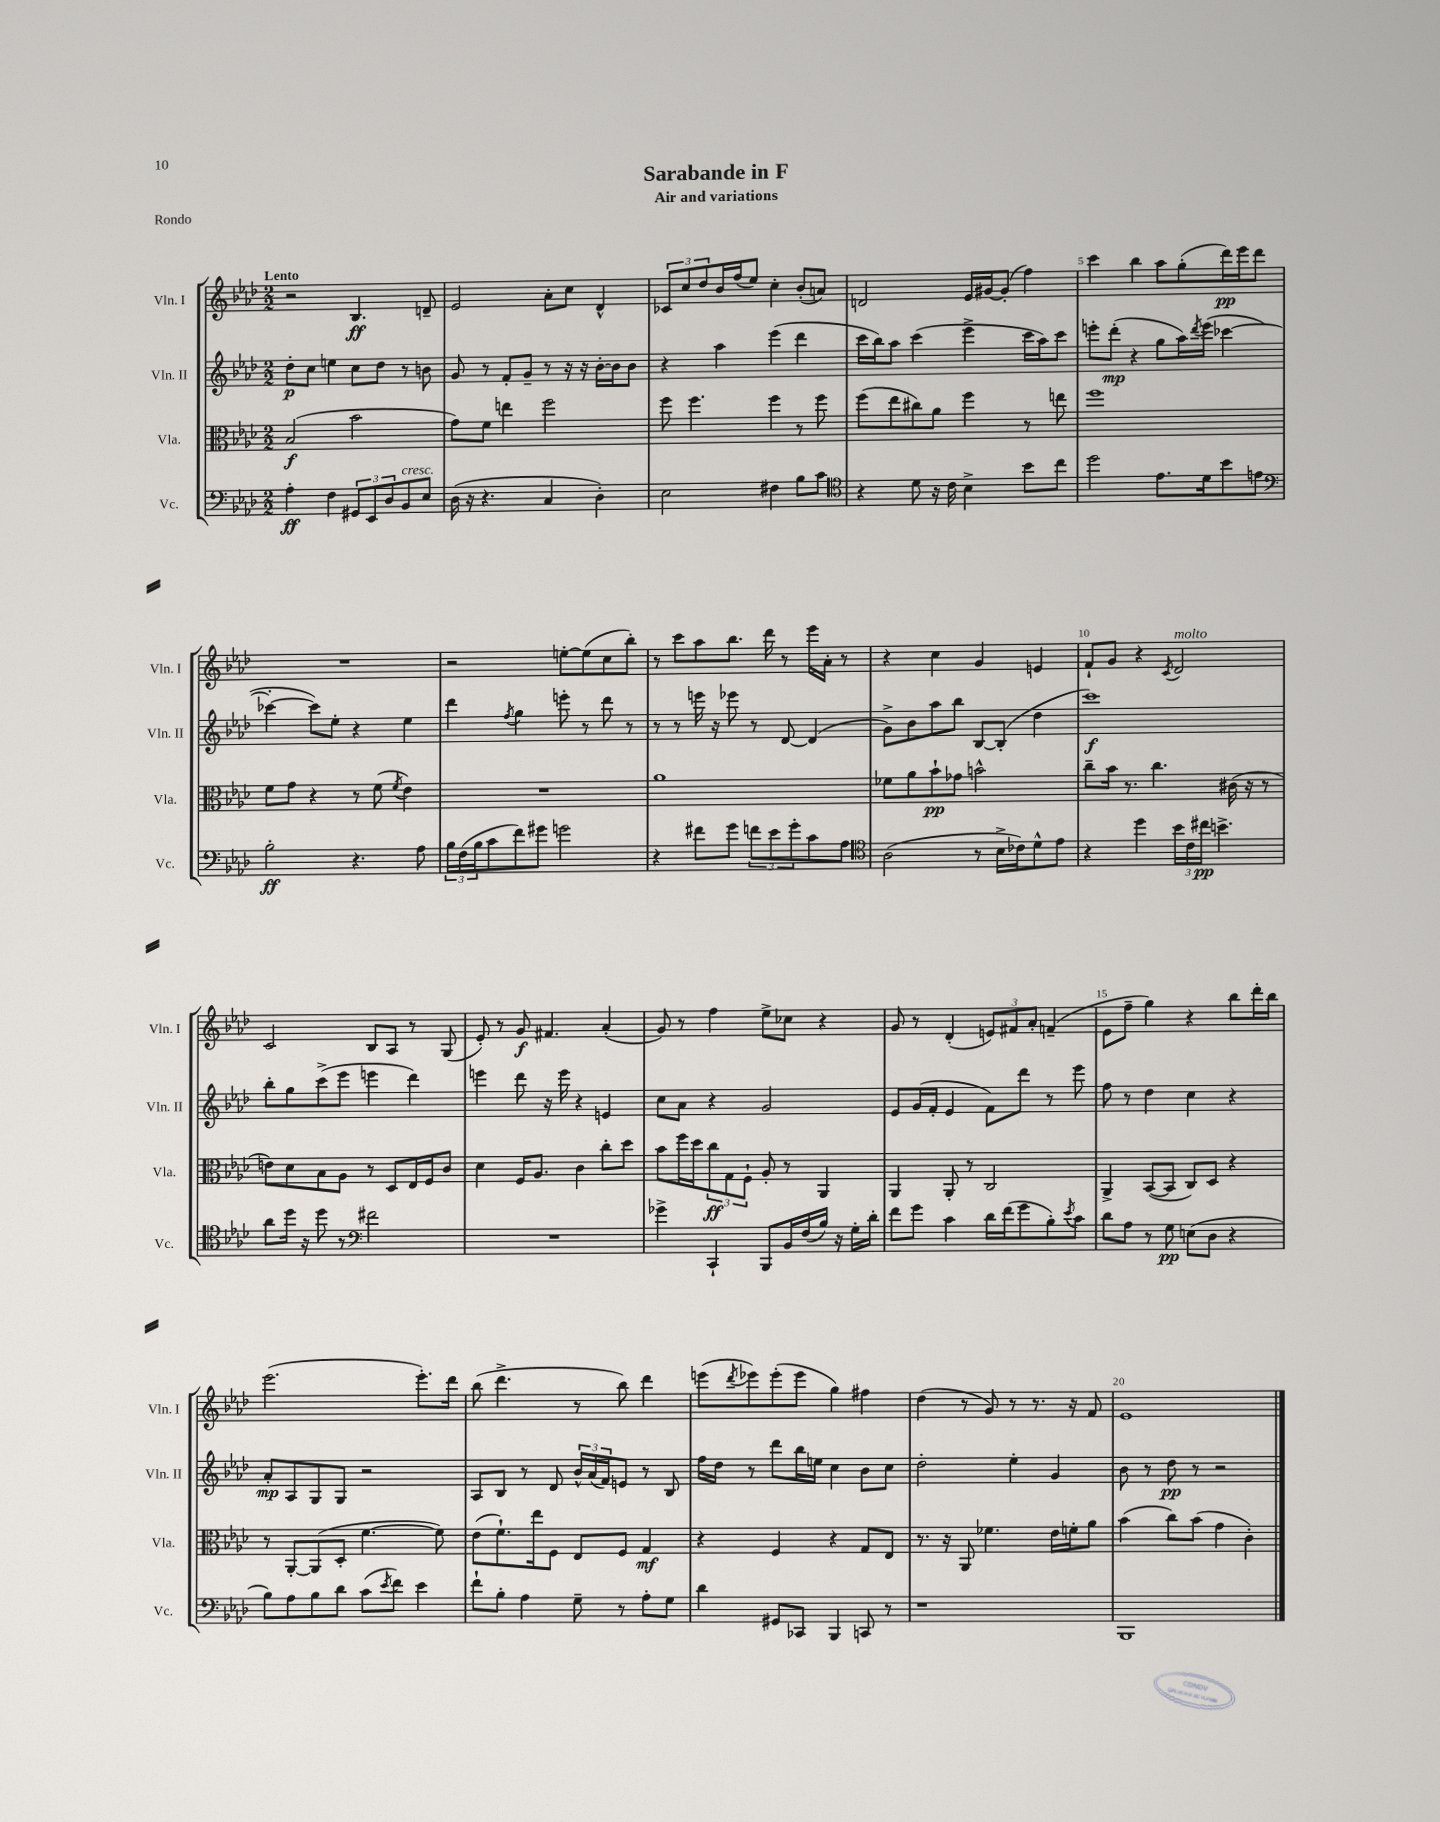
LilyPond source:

\header { title = "Sarabande in F" subtitle = "Air and variations" piece = "Rondo" }
<<
\new StaffGroup <<
\new Staff = "s0" \with { instrumentName = "Vln. I" shortInstrumentName = "Vln. I" } {
    \clef treble \key aes \major \numericTimeSignature \time 2/2 \tempo "Lento"
    r2 bes4.\ff d'8-- |
    ees'2 aes'8-. c''8 des'4-^ |
    \tuplet 3/2 { ces'8 c''8 des''8 } bes'16 f''16( ees''8) c''4-. bes'8-.( a'8) |
    d'2 ees'16 gis'16~ gis'8-.( f''4) |
    c'''4 bes''4 aes''8 g''8-.( des'''16\pp) ees'''16 des'''8 |
    R1 |
    r2 e''8~-. e''8( c''8 bes''8-.) |
    r8 c'''8 aes''8 bes''8. des'''16 r8 ees'''16 aes'16-. r8 |
    r4 c''4 g'4 e'4 |
    f'8-! g'8 r4 \acciaccatura { c'8 } des'2^\markup { \italic "molto" } |
    c'2 bes8 aes8 r8 g8( |
    ees'8-.) r8 g'8\f fis'4. aes'4-.( |
    g'8) r8 f''4 ees''8-> ces''8 r4 |
    g'8 r8 des'4-.( \tuplet 3/2 { e'8) fis'8 aes'8-. } f'4--( |
    ees'8 f''8-- g''4) r4 bes''8 des'''16-. bes''16 |
    ees'''2.( ees'''8.-.) des'''16 |
    bes''8( des'''4.-> r8 bes''8) des'''4 |
    e'''8( \acciaccatura { des'''8 } ees'''8) ees'''8-.( ees'''8 g''4) fis''4 |
    des''4( r8 g'8) r8 r8. r16 f'8 |
    ees'1 \bar "|." |
}
\new Staff = "s1" \with { instrumentName = "Vln. II" shortInstrumentName = "Vln. II" } {
    \clef treble \key aes \major \numericTimeSignature \time 2/2
    des''8-.\p c''8 e''4 c''8 des''8 r8 b'8 |
    g'8 r8 f'8-. g'8-- r8 r16 r16 bes'16~-. bes'16 bes'8 |
    r4 aes''4 ees'''4( des'''4 |
    c'''16 bes''16) aes''8 c'''4( ees'''4-> c'''16 aes''16) c'''8 |
    e'''8-. des'''8-.\mp( r4 g''8 aes''16) \acciaccatura { des'''8 } e'''16( ces'''4~ |
    ces'''4~-. ces'''8) ees''8-. r4 ees''4 |
    des'''4 \acciaccatura { f''8 } g''4 e'''8-. r8 des'''8 r8 |
    r8 r8 e'''16 r16 ees'''8 r8 des'8~ des'4( |
    g'8->) bes'8 aes''8 bes''8 bes8~ bes8-.( des''4 |
    c'''1\f) |
    bes''8-. g''8 c'''8->( ees'''8 e'''4 des'''4) |
    e'''4 des'''8 r16 e'''16 r4 e'4 |
    c''8 aes'8 r4 g'2 |
    ees'8 g'16( f'16-. ees'4 f'8) des'''8 r8 ees'''8 |
    f''8 r8 des''4 c''4 r4 |
    aes'8-.\mp aes8 g8 g8 r2 |
    aes8 bes8 r8 des'8 \tuplet 3/2 { bes'16-^ aes'16( f'16) } e'8 r8 bes8 |
    f''16 des''16 r8 des'''8 bes''16 e''16 c''4 bes'8 c''8 |
    des''2-. ees''4-. g'4 |
    bes'8 r8 des''8\pp r8 r2 \bar "|." |
}
\new Staff = "s2" \with { instrumentName = "Vla." shortInstrumentName = "Vla." } {
    \clef alto \key aes \major \numericTimeSignature \time 2/2
    bes2\f( bes'2 |
    g'8) f'8 e''4 f''2 |
    f''8 f''4. f''4 r8 f''8 |
    f''8( ees''8 cis''8) aes'8 f''4 r8 e''8 |
    f''1 |
    f'8 g'8 r4 r8 f'8( \acciaccatura { f'8 } ees'4) |
    R1 |
    aes'1 |
    fes'8 aes'8 bes'8-!\pp ges'8 b'2-^ |
    c''8-- bes'16 r8. c''4. cis'16( r16 r8 |
    e'8) des'8 bes8 aes8 r8 des8 ees16 f16 c'8 |
    des'4 f16 aes8. c'4 c''8-. des''8 |
    bes'8 f''16 des''16 \tuplet 3/2 { c''8\ff g8 f8-! } aes8-. r8 aes,4 |
    aes,4 aes,8-. r8 c2 |
    aes,4-> bes,8~( bes,8 c8) des8 r4 |
    r8 aes,8~-. aes,8( des8-. f'4.~ f'8) |
    ees'8( f'8.-!) ees''16 f8 ees8 f8 g4\mf |
    r4 f4 r4 g8 ees8 |
    r8. r16 aes,8 fes'4. ees'16 f'16-. aes'8 |
    bes'4( c''8) bes'8( g'4 c'4-.) \bar "|." |
}
\new Staff = "s3" \with { instrumentName = "Vc." shortInstrumentName = "Vc." } {
    \clef bass \key aes \major \numericTimeSignature \time 2/2
    aes4-.\ff f4 \tuplet 3/2 { gis,8 ees,8 des8 } bes,8^\markup { \italic "cresc." } ees8 |
    des16( r16 r4. c4 des4-.) |
    ees2 fis4 bes8 c'8 |
    \clef tenor r4 des'8 r16 c'16 bes4-> bes'8 c''8 |
    des''2 ees'8. des'16 bes'8 e'8 |
    \clef bass bes2-.\ff r4. aes8 |
    \tuplet 3/2 { bes16 f16( bes16 } c'8 f'8) gis'8 g'2 |
    r4 fis'8 g'8 \tuplet 3/2 { f'8 ees'8 g'8-. } c'8 aes8 |
    \clef tenor aes2( r8 bes16-> ces'16) des'8-^ ees'8 |
    r4 des''4 \tuplet 3/2 { bes'16 c'16 cis''16\pp } b'4.-> |
    aes'8 des''16 r16 des''8 r8 \clef bass fis'2 |
    R1 |
    ges'4-> c,4-! bes,,8 bes,16 f16( bes16) r16 g16-. des'16-. |
    f'8 g'8 c'4 des'16 f'16( g'8 bes8-.) \acciaccatura { ees'8 } c'8 |
    des'8 aes8 r8 g8\pp e8( des8 r4 |
    bes8) aes8 bes8 des'8 c'8( \acciaccatura { ees'8 } f'8) ees'4 |
    f'8-! bes8-. aes4 g8-- r8 aes8-. g8 |
    des'4 gis,8 ces,8 bes,,4 c,8 r8 |
    r1 |
    bes,,1 \bar "|." |
}
>>
>>
\layout { \context { \Score \override BarNumber.break-visibility = ##(#f #t #t) barNumberVisibility = #(every-nth-bar-number-visible 5) } }
